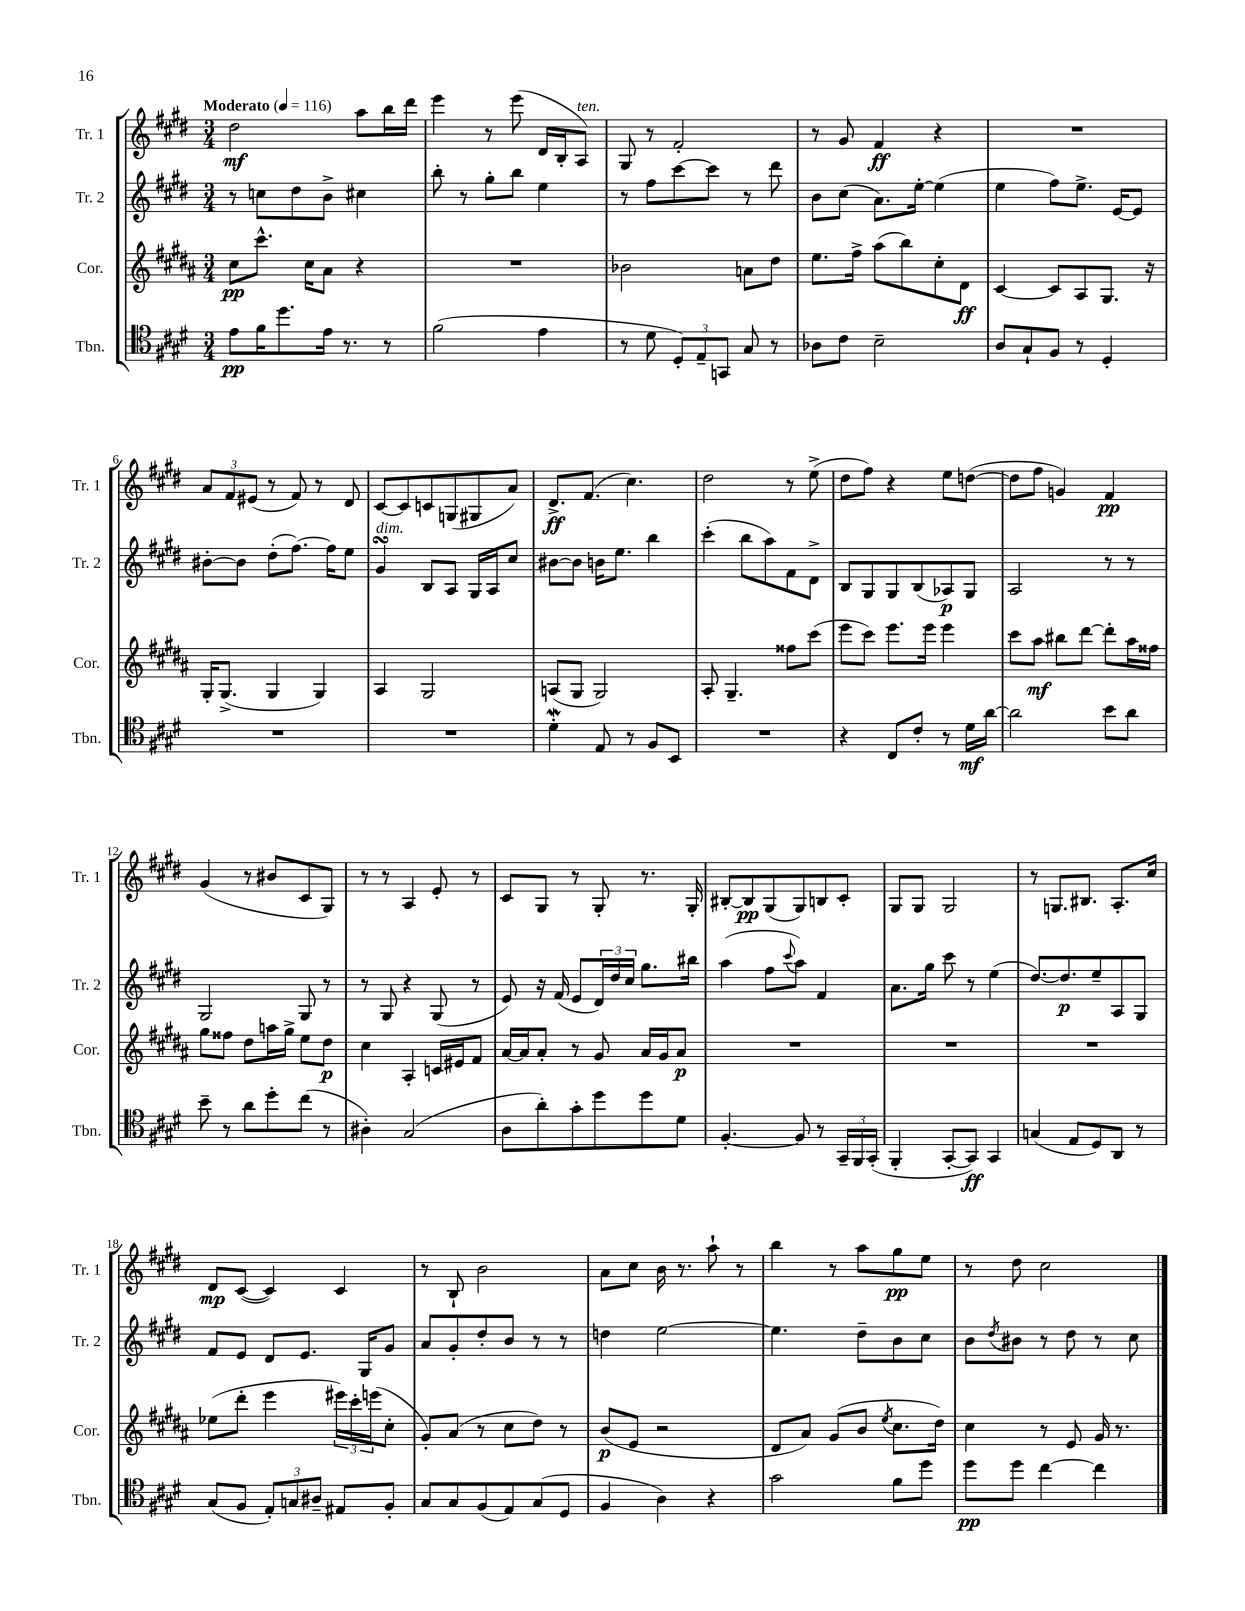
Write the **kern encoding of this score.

**kern	**kern	**kern	**kern
*staff4	*staff3	*staff2	*staff1
*clefC4	*clefG2	*clefG2	*clefG2
*k[f#c#g#d#]	*k[f#c#g#d#a#]	*k[f#c#g#d#]	*k[f#c#g#d#]
*M3/4	*M3/4	*M3/4	*M3/4
*MM116	*MM116	*MM116	*MM116
8e	8cc#	8r	2dd#
16f#	8.ccc#^^	8cc	.
8.dd#	.	.	.
.	.	8dd#	.
.	16cc#	.	.
16e	8a#	8b^	.
8.r	.	.	.
.	4r	4cc#	8aa
8r	.	.	16bb
.	.	.	16ddd#
=	=	=	=
(2f#	2.r	8bb'	4eee
.	.	8r	.
.	.	8gg#'	8r
.	.	8bb	(8eee
4e	.	4ee	16d#
.	.	.	16B'
.	.	.	8A)
=	=	=	=
8r	2b-	8r	8G#
8d#	.	8ff#	8r
12D#')	.	[8ccc#	2f#'
12E~	.	.	.
.	.	8ccc#]	.
12GG	.	.	.
8G#	8a	8r	.
8r	8dd#	8ddd#	.
=	=	=	=
8A-	8.ee	8b	8r
8c#	.	(8cc#	8g#
.	16ff#^	.	.
2B~	(8aa#	8.a)	4f#
.	8bb)	.	.
.	.	[16ee'	.
.	8cc#'	(4ee]	4r
.	8d#	.	.
=	=	=	=
8A	[4c#	4ee	2.r
8G#`	.	.	.
8F#	8c#]	8ff#)	.
8r	8A#	8.ee^	.
4D#'	8.G#	.	.
.	.	[16e	.
.	.	8e]	.
.	16r	.	.
=	=	=	=
2.r	16G#'	[8b#'	12a
.	(8.G#^	.	.
.	.	.	12f#
.	.	8b#]	.
.	.	.	(12e#
.	4G#	(8dd#'	8r
.	.	[8.ff#)	8f#)
.	4G#)	.	8r
.	.	16ff#]	.
.	.	8ee	8d#
=	=	=	=
2.r	4A#	4g#	[8c#
.	.	.	8c#]
.	2G#	8B	8c
.	.	8A	(8G
.	.	16G#	8G#
.	.	16A	.
.	.	8cc#	8a)
=	=	=	=
4d#'	(8A	[8b#	8.d#^
.	8G#	8b#]	.
.	.	.	(8.f#
8E	2G#)	16b	.
.	.	8.ee	.
8r	.	.	4.cc#)
8F#	.	4bb	.
8BB	.	.	.
=	=	=	=
2.r	8A#'	(4ccc#'	2dd#
.	4.G#~	.	.
.	.	8bb	.
.	.	8aa)	.
.	8ff##	8f#	8r
.	(8ccc#	8d#^	(8ee^
=	=	=	=
4r	8eee	8B	8dd#
.	8ccc#)	8G#	8ff#)
8C#	8.eee	8G#	4r
8c#'	.	(8B	.
.	16eee	.	.
8r	4eee	8A-)	8ee
16d#	.	8G#	([8dd
[16a	.	.	.
=	=	=	=
2a]	8ccc#	2A	8dd]
.	8aa#	.	8ff#
.	8bb#	.	4g)
.	[8ddd#	.	.
8b	8ddd#']	8r	4f#
8a	16aa#	8r	.
.	16ff##	.	.
=	=	=	=
8b~	8gg#	2G#	(4g#
8r	8ff##	.	.
8a	8dd#	.	8r
8dd#'	16aa	.	8b#
.	16gg#^	.	.
(8cc#	8ee	8G#	8c#
8r	8dd#	8r	8G#)
=	=	=	=
4A#')	4cc#	8r	8r
.	.	8G#	8r
(2G#	4A#'	4r	4A
.	16c	(8G#	8e'
.	16e#	.	.
.	8f#	8r	8r
=	=	=	=
8A	[16a#	8e)	8c#
.	16a#]	.	.
8a')	8a#'	16r	8G#
.	.	(16f#	.
8g#'	8r	8e	8r
8dd#	8g#	24d#)	8G#'
.	.	24dd#	.
.	.	24cc#	.
8dd#	16a#	8.gg#	8.r
.	16g#	.	.
8d#	8a#	.	.
.	.	16bb#	16G#'
=	=	=	=
[4.F#'	2.r	(4aa	[8B#'
.	.	.	8B#]
.	.	8ff#	(8G#
.	.	8qqccc#	.
8F#]	.	8aa)	8G#)
8r	.	4f#	8B
24GG#~	.	.	8c#'
24FF#	.	.	.
(24GG#'	.	.	.
=	=	=	=
4FF#'	2.r	8.a	8G#
.	.	.	8G#
.	.	16gg#	.
[8GG#'	.	8ccc#	2G#
8GG#])	.	8r	.
4GG#	.	(4ee	.
=	=	=	=
(4G	2.r	[8.dd#)	8r
.	.	.	8.G
.	.	8.dd#]	.
8E	.	.	.
.	.	.	8.B#
8D#)	.	8ee~	.
8AA	.	8A	8.A'
8r	.	8G#	.
.	.	.	16cc#
=	=	=	=
(8G#	(8ee-	8f#	8d#
8F#	8ddd#'	8e	([8c#
12E')	4eee	8d#	4c#])
12G	.	.	.
.	.	8.e	.
12A#~	.	.	.
8E#	24eee#)	.	4c#
.	24ccc#'	.	.
.	.	16G#	.
.	(24eee	.	.
8F#'	8cc#'	8g#	.
=	=	=	=
8G#	8g#')	8a	8r
8G#	(8a#	8g#'	8B`
(8F#	8r	8dd#'	2b
8E)	8cc#	8b	.
(8G#	8dd#)	8r	.
8D#	8r	8r	.
=	=	=	=
4F#	(8b	4dd	8a
.	8e	.	8cc#
4A)	2r	[2ee	16b
.	.	.	8.r
4r	.	.	8aa`
.	.	.	8r
=	=	=	=
2g#	8d#	4.ee]	4bb
.	8a#)	.	.
.	(8g#	.	8r
.	8b	8dd#~	8aa
.	8qee	.	.
8f#	8.cc#	8b	8gg#
8dd#	.	8cc#	8ee
.	16dd#)	.	.
=	=	=	=
8dd#	4cc#	8b	8r
.	.	8qdd#	.
8dd#	.	8b#	8dd#
[4cc#	8r	8r	2cc#
.	8e	8dd#	.
4cc#]	16g#	8r	.
.	8.r	.	.
.	.	8cc#	.
==	==	==	==
*-	*-	*-	*-
